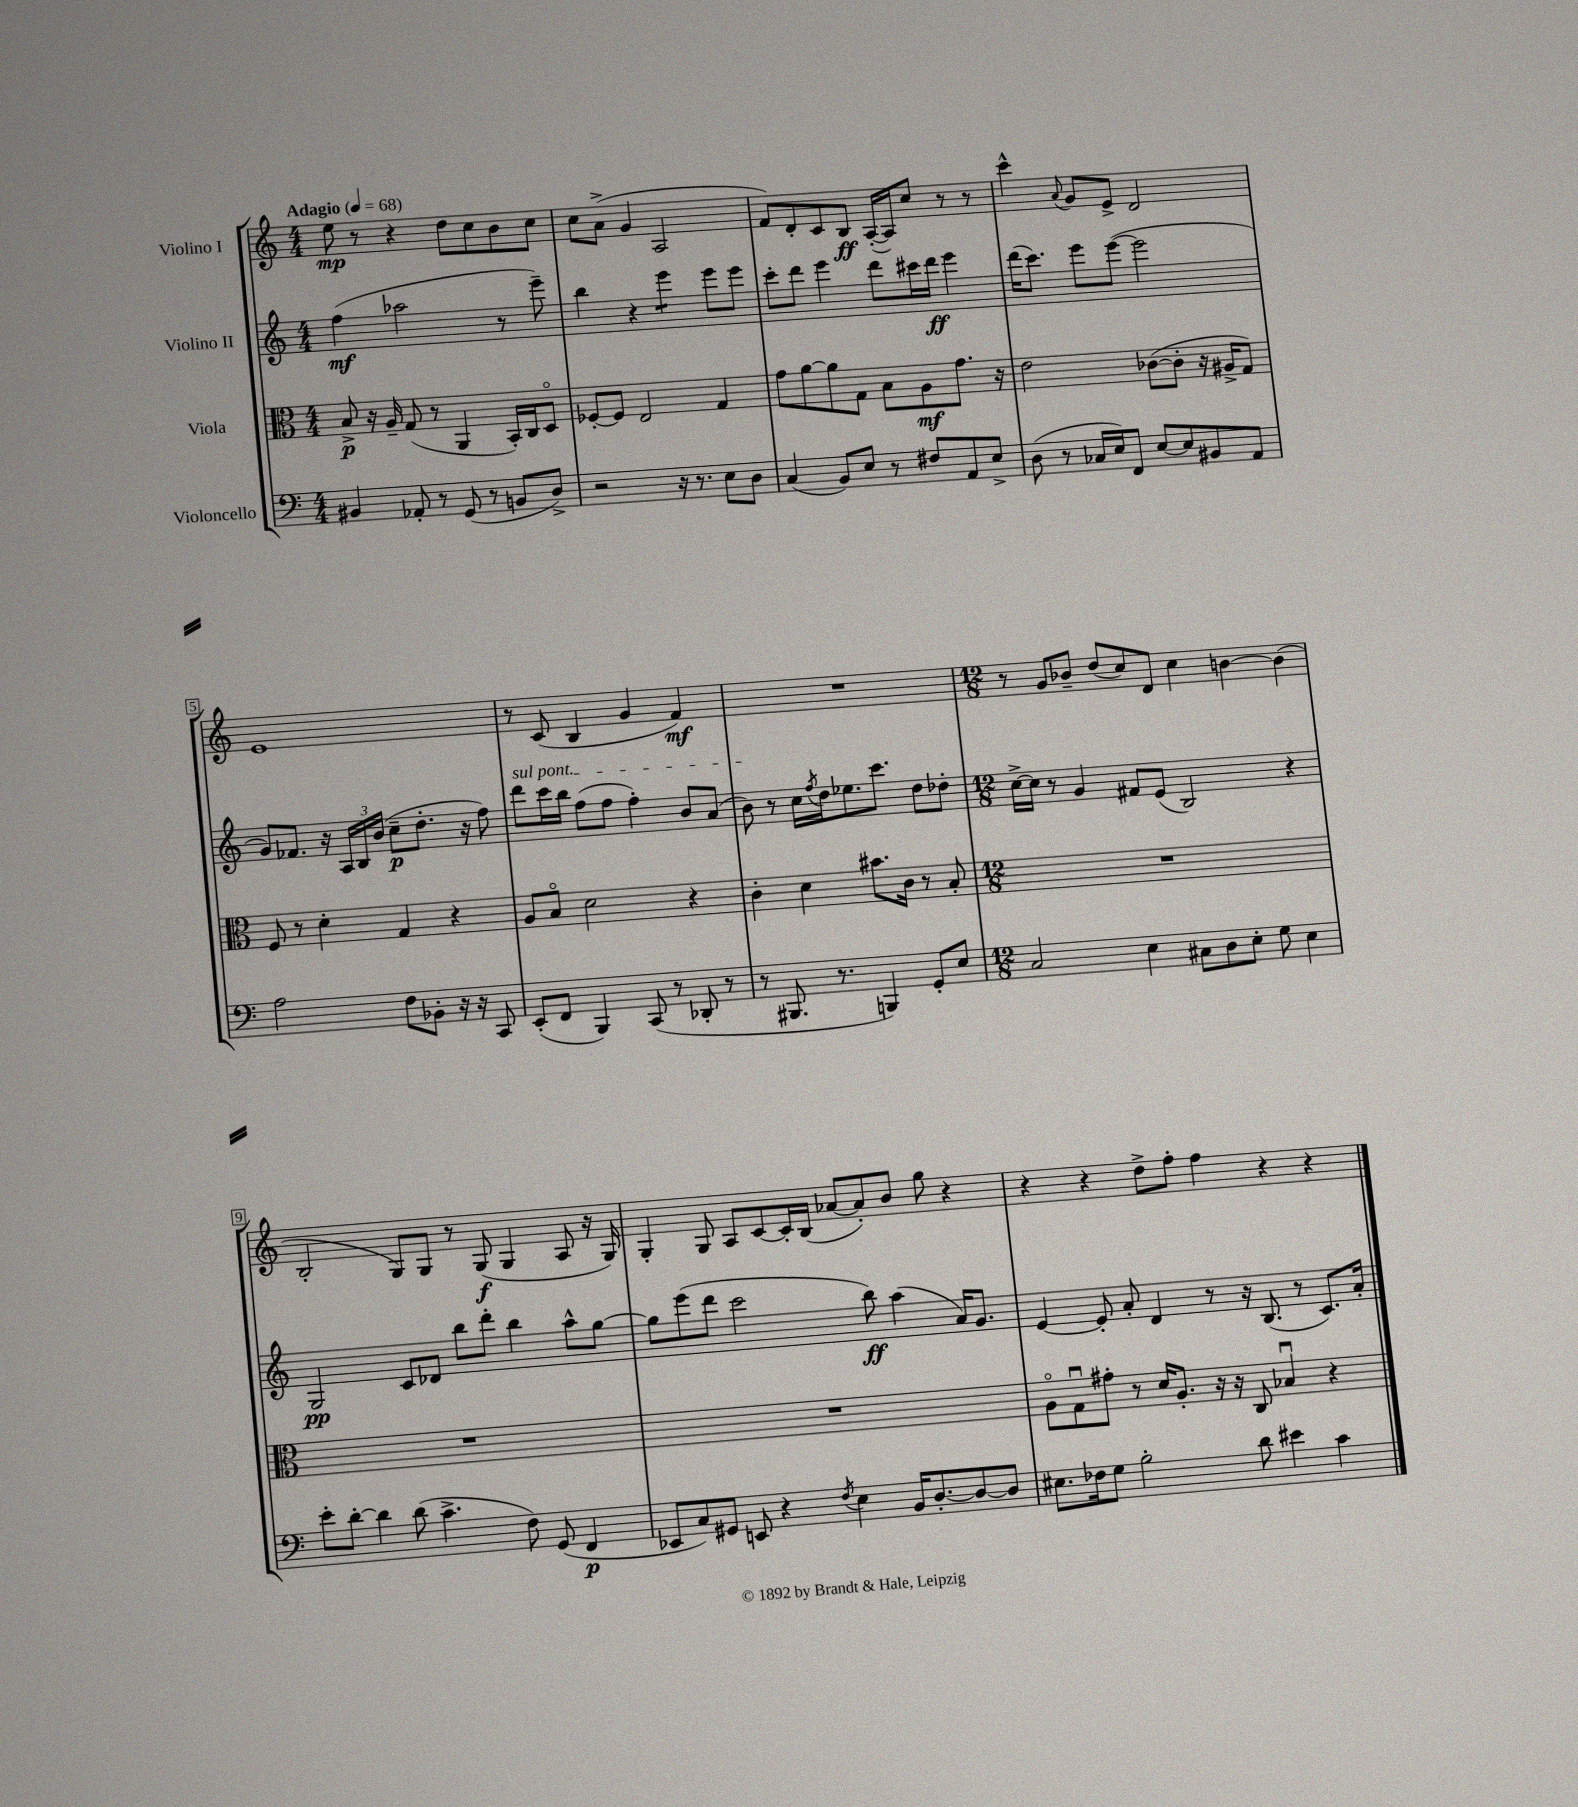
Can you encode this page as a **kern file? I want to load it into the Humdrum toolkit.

**kern	**dynam	**kern	**dynam	**kern	**dynam	**kern	**dynam
*part4	*part4	*part3	*part3	*part2	*part2	*part1	*part1
*staff4	*staff4	*staff3	*staff3	*staff2	*staff2	*staff1	*staff1
*I"Violoncello	*	*I"Viola	*	*I"Violino II	*	*I"Violino I	*
*clefF4	*	*clefC3	*	*clefG2	*	*clefG2	*
*k[]	*	*k[]	*	*k[]	*	*k[]	*
*M4/4	*	*M4/4	*	*M4/4	*	*M4/4	*
*MM68	*	*MM68	*	*MM68	*	*MM68	*
=1	=1	=1	=1	=1	=1	=1	=1
!	!	!	!	!	!	!LO:TX:a:B:t=Adagio	!
4BB#X/	.	8B^/	p	(4ff\	mf	8ee\	mp
.	.	16r	.	.	.	8r	.
.	.	16A~/	.	.	.	.	.
8AA-X'/	.	(8G/	.	2aa-X\	.	4r	.
8r	.	8r	.	.	.	.	.
(8GG/	.	4AA/	.	.	.	8dd\L	.
8r	.	.	.	.	.	8cc\	.
8BBn/L	.	16BB'/LL)	.	8r	.	8b\	.
.	.	16C/J	.	.	.	.	.
8D^/J)	.	8D/J	.	8eee~\)	.	8cc\J	.
=2	=2	=2	=2	=2	=2	=2	=2
2r	.	[8F-X'/L	.	4bb\	.	8cc\L	.
.	.	8F-/J]	.	.	.	(8a^\J	.
.	.	2E/	.	4r	.	4g/	.
*	*	*	*	*tremolo	*	*	*
16r	.	.	.	8eee\L	.	2A/	.
8.r	.	.	.	.	.	.	.
.	.	.	.	8eee\J	.	.	.
*	*	*	*	*Xtremolo	*	*	*
8E\L	.	4G/	.	8eee\L	.	.	.
8D\J	.	.	.	8eee\J	.	.	.
=3	=3	=3	=3	=3	=3	=3	=3
(4C/	.	8g\L	.	8ccc'\L	.	8f/L)	.
.	.	[8a\	.	8ddd\J	.	8d'/	.
8BB/L)	.	8a\]	.	4eee\	.	8c/	.
8E/J	.	8G\J	.	.	.	8B/J	ff
8r	.	8B\L	.	8ddd\L	.	([16A'/LL	.
.	.	.	.	.	.	16A/J])	.
8F#X/L	.	8A\	mf	16ccc#X\L	.	8cc/J	.
.	.	.	.	16ddd\JJ	ff	.	.
8AA/	.	8.g\J	.	4eee\	.	8r	.
8E^/J	.	.	.	.	.	8r	.
.	.	16r	.	.	.	.	.
=4	=4	=4	=4	=4	=4	=4	=4
(8D\	.	2e\	.	(16ddd\KL	.	4ccc^^\	.
.	.	.	.	8.ccc\J)	.	.	.
8r	.	.	.	.	.	.	.
.	.	.	.	.	.	8qqa/	.
16C-X/LL	.	.	.	8eee\L	.	8g/L	.
16E/J)	.	.	.	.	.	.	.
8FF/J	.	.	.	([8eee\J	.	8e^/J	.
[8E/L	.	([8c-X\L	.	2eee\]	.	2d/	.
8E/]	.	8c-'\J]	.	.	.	.	.
8BB#X/	.	16r	.	.	.	.	.
.	.	16A#X^/KL	.	.	.	.	.
8AA/J	.	8G/J)	.	.	.	.	.
!!LO:LB:g=z
=5	=5	=5	=5	=5	=5	=5	=5
2A\	.	8F/	.	8g/L)	.	1e	.
.	.	8r	.	8.f-X/J	.	.	.
.	.	4d'\	.	.	.	.	.
.	.	.	.	16r	.	.	.
.	.	.	.	24A/LL	.	.	.
.	.	.	.	24B/	.	.	.
.	.	.	.	(24b/JJ	.	.	.
8F\L	.	4G/	.	8cc~\L	p	.	.
8BB-X'\J	.	.	.	8.dd'\J	.	.	.
16r	.	4r	.	.	.	.	.
16r	.	.	.	16r	.	.	.
8CC/	.	.	.	8ff\)	.	.	.
=6	=6	=6	=6	=6	=6	=6	=6
!	!	!	!	!LO:TX:a:i:t=sul pont.	!	!	!
(8EE'/L	.	8A/L	.	8ddd\L	.	8r	.
8FF/J	.	8B/J	.	16ccc\L	.	(8c/	.
.	.	.	.	16bb\JJ	.	.	.
4BBB/)	.	2d\	.	(8ff\L	.	4B/	.
.	.	.	.	8ff\J	.	.	.
(8CC/	.	.	.	4ff'\)	.	4g/	.
8r	.	.	.	.	.	.	.
8DD-X'/	.	4r	.	8b/L	.	4f/)	mf
8r	.	.	.	(8a/J	.	.	.
=7	=7	=7	=7	=7	=7	=7	=7
8r	.	4c'\	.	8b\)	.	1r	.
8.BBB#X/	.	.	.	8r	.	.	.
.	.	4d\	.	16cc\LL	.	.	.
.	.	.	.	8qff/	.	.	.
8.r	.	.	.	16dd\J	.	.	.
.	.	.	.	8.ee-X\	.	.	.
4BBBn/)	.	8.b#X\L	.	.	.	.	.
.	.	.	.	8.ccc\J	.	.	.
.	.	16c\Jk	.	.	.	.	.
8GG'/L	.	8r	.	8dd\L	.	.	.
8E/J	.	8B'/	.	8dd-X'\J	.	.	.
=8	=8	=8	=8	=8	=8	=8	=8
*M12/8	*	*M12/8	*	*M12/8	*	*M12/8	*
2C/	.	1.r	.	[16cc^\LL	.	8r	.
.	.	.	.	16cc\JJ]	.	.	.
.	.	.	.	8r	.	8g/L	.
.	.	.	.	4g/	.	8b-X~/J	.
.	.	.	.	.	.	(8dd/L	.
4E\	.	.	.	8f#X/L	.	8cc/)	.
.	.	.	.	(8e/J	.	8d/J	.
8C#X\L	.	.	.	2B/)	.	4cc\	.
8D\	.	.	.	.	.	.	.
8E'\J	.	.	.	.	.	[4bn\	.
8G\	.	.	.	.	.	.	.
4E\	.	.	.	4r	.	(4b\]	.
!!LO:LB:g=z
=9	=9	=9	=9	=9	=9	=9	=9
8e'\L	.	1.r	.	2G/	pp	2B'/	.
[8d'\J	.	.	.	.	.	.	.
4d\]	.	.	.	.	.	.	.
(8d\	.	.	.	8c/L	.	8G/L)	.
4.c^\	.	.	.	8d-X/J	.	8G/J	.
.	.	.	.	8bb\L	.	8r	.
.	.	.	.	8ddd'\J	.	(8G/	f
8F\)	.	.	.	4bb\	.	4G/	.
(8GG/	.	.	.	.	.	.	.
4FF/	p	.	.	8aa^^\L	.	8A/	.
.	.	.	.	[8gg\J	.	16r	.
.	.	.	.	.	.	16G/)	.
=10	=10	=10	=10	=10	=10	=10	=10
8EE-X/L	.	1.r	.	8gg\L]	.	4G'/	.
8C/)	.	.	.	(8eee\	.	.	.
8GG#X/J	.	.	.	8ddd\J	.	8G/	.
8EEn/	.	.	.	2ccc\	.	8A/L	.
4r	.	.	.	.	.	[8c/	.
.	.	.	.	.	.	16c'/L]	.
.	.	.	.	.	.	(16B/JJ	.
8qF/	.	.	.	.	.	.	.
4E\	.	.	.	.	.	[8a-X/L	.
.	.	.	.	8bb\)	ff	8a-'/])	.
16BB/KL	.	.	.	(4aa\	.	8b/J	.
[8.D'/	.	.	.	.	.	.	.
.	.	.	.	.	.	8gg\	.
8D/_	.	.	.	16a/KL)	.	4r	.
.	.	.	.	8.g/J	.	.	.
8D/J]	.	.	.	.	.	.	.
=11	=11	=11	=11	=11	=11	=11	=11
8.E#X\L	.	8A\L	.	[4e/	.	4r	.
.	.	8Gu\	.	.	.	.	.
16F-X\k	.	.	.	.	.	.	.
8G\J	.	8g#X'\J	.	8e'/]	.	4r	.
2B'\	.	8r	.	8a'/	.	.	.
.	.	16d/KL	.	4d/	.	8dd^\L	.
.	.	8.A'/J	.	.	.	.	.
.	.	.	.	.	.	8ff'\J	.
.	.	16r	.	8r	.	4ff\	.
.	.	16r	.	.	.	.	.
8d\	.	8C/	.	16r	.	.	.
.	.	.	.	(8.B/	.	.	.
4e#X\	.	4B-Xu/	.	.	.	4r	.
.	.	.	.	8r	.	.	.
4c\	.	4r	.	8.c/L)	.	4r	.
.	.	.	.	16a'/Jk	.	.	.
==	==	==	==	==	==	==	==
*-	*-	*-	*-	*-	*-	*-	*-
